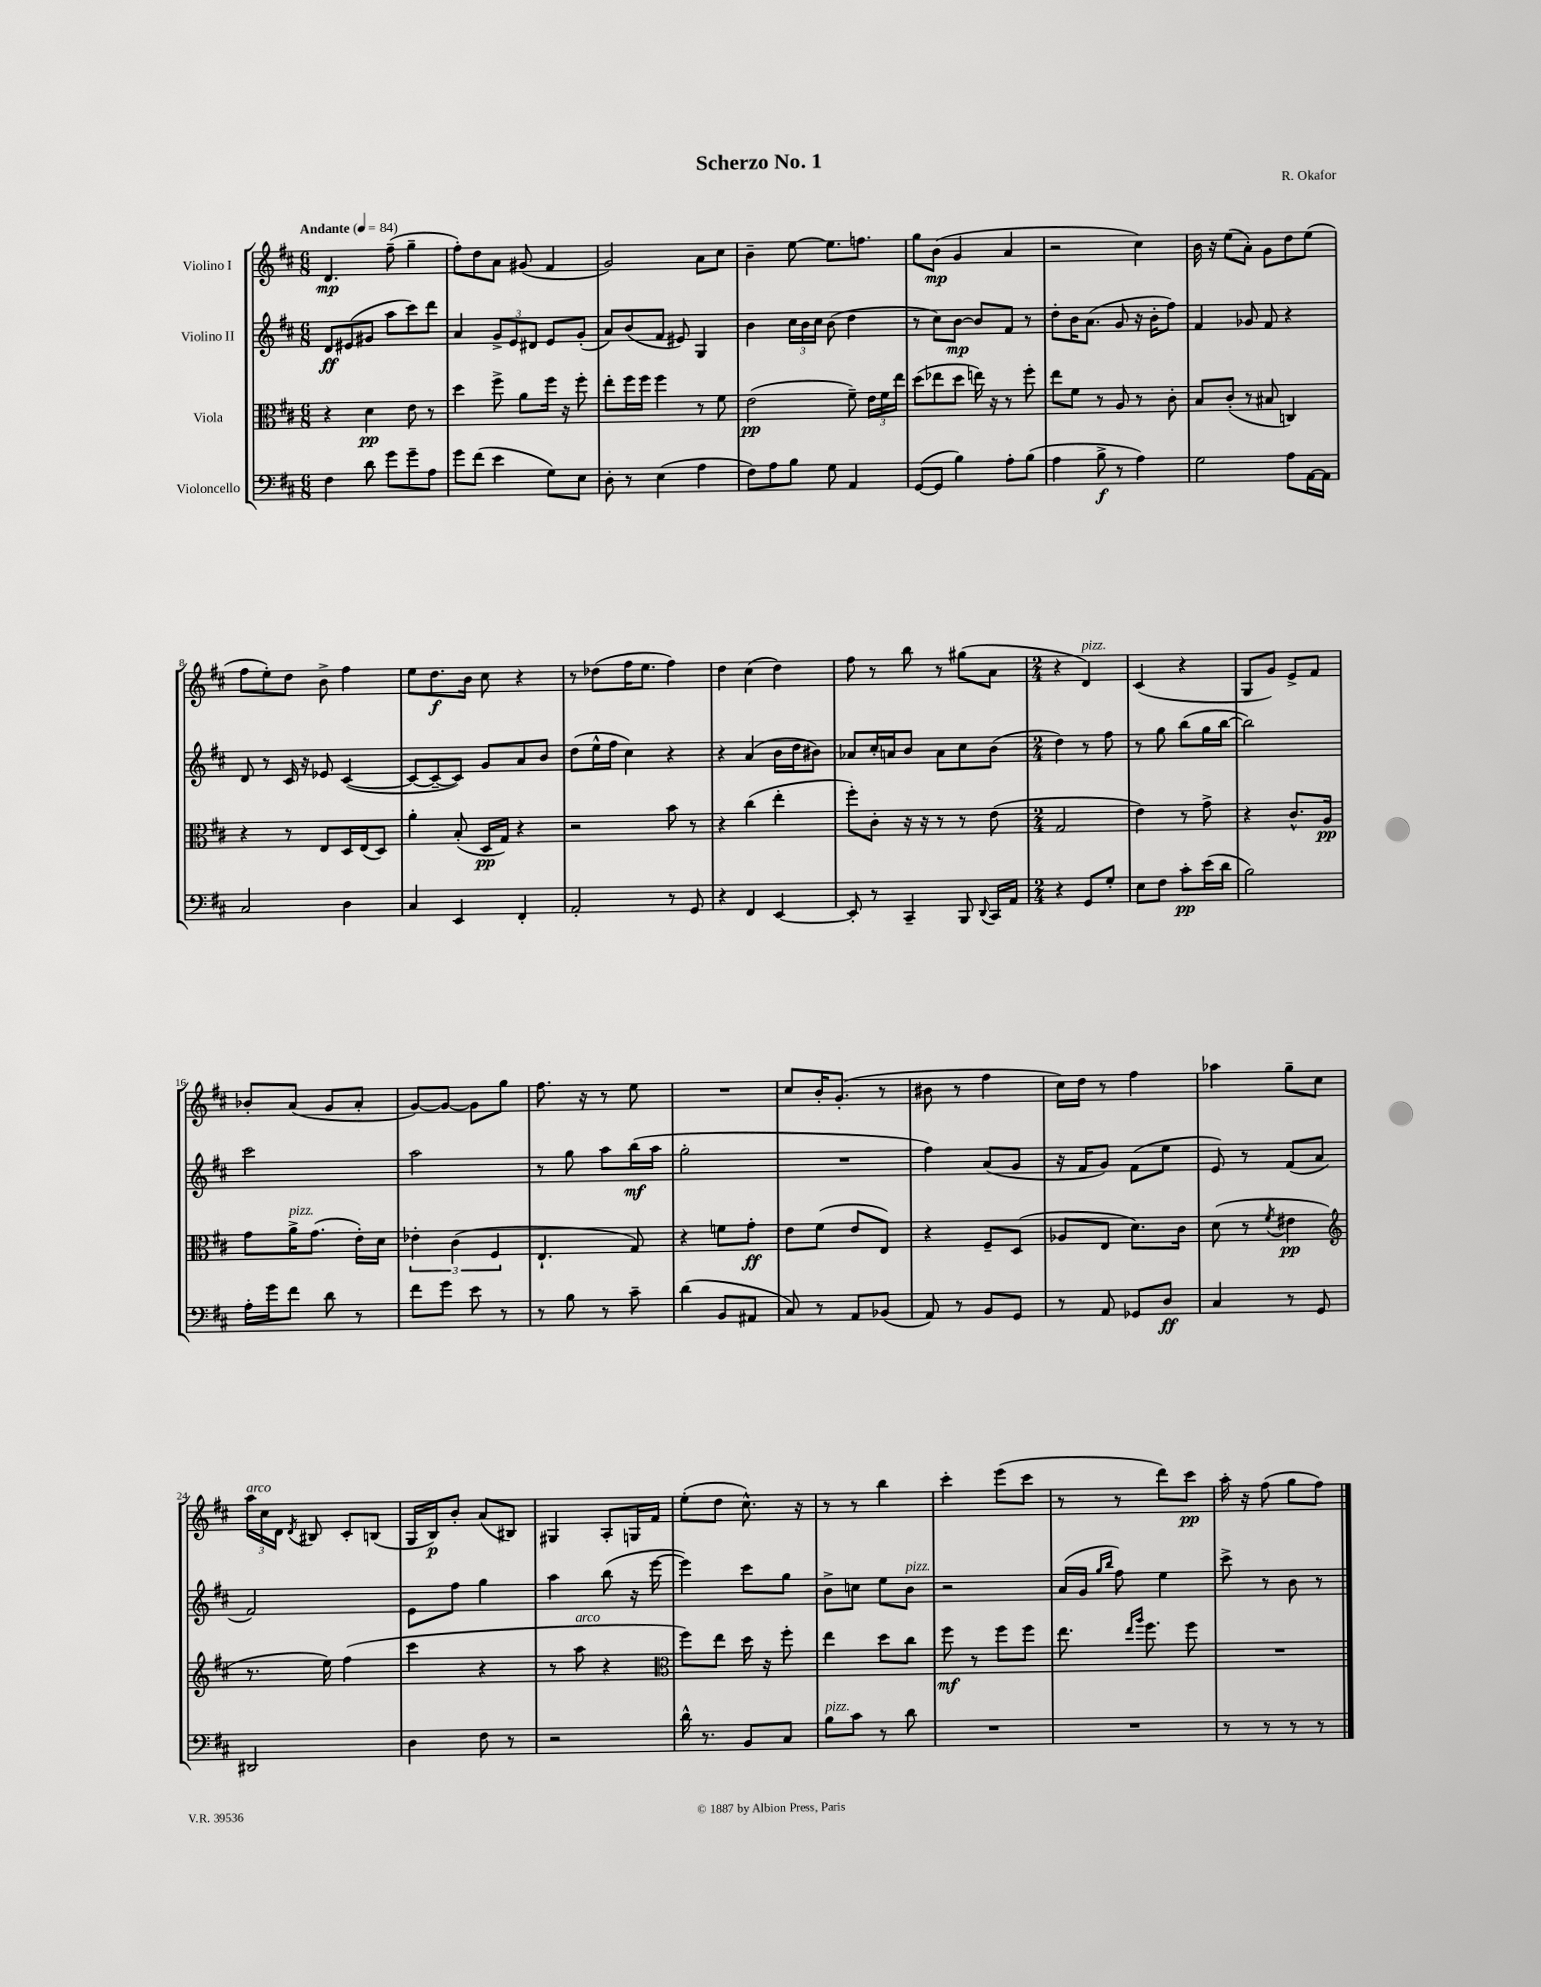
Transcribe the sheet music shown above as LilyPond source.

\header { title = "Scherzo No. 1" composer = "R. Okafor" }
<<
\new StaffGroup <<
\new Staff = "s0" \with { instrumentName = "Violino I" } {
    \clef treble \key d \major \numericTimeSignature \time 6/8 \tempo "Andante" 4 = 84
    \autoBeamOff d'4.\mp fis''8--( g''4-- |
    fis''8[-.) d''8 a'8] gis'8( fis'4 |
    g'2) a'8[ cis''8] |
    b'4-- e''8~ e''8.[ f''8.] |
    g''8[ b'8]\mp( g'4 a'4 |
    r2 cis''4) |
    b'16 r16 e''8[( a'8]-.) g'8[ d''8 e''8]( |
    fis''8[ e''8-.) d''8] b'8-> fis''4 |
    e''8[ d''8.\f b'16] cis''8 r4 |
    r8 des''8[( fis''16 e''8.] fis''4) |
    d''4 cis''4( d''4) |
    fis''8 r8 b''8 r8 gis''8[( a'8] |
    \numericTimeSignature \time 2/4 r4 d'4^\markup { \italic "pizz." }) |
    cis'4( r4 |
    g8[ g'8]) e'8[-> fis'8] |
    bes'8[-. a'8]( g'8[ a'8]-. |
    g'8[~) g'8]~ g'8[ g''8] |
    fis''8. r16 r8 e''8 |
    R2 |
    cis''8[ b'16-. g'8.]-.( r8 |
    bis'8 r8 fis''4 |
    cis''16[) d''16] r8 fis''4 |
    aes''4 g''8[-- cis''8] |
    \tuplet 3/2 { a''16[^\markup { \italic "arco" } cis''16 d'16] } \acciaccatura { d'8 } bis8 cis'8[-. b8]( |
    g16[ b16\p) b'8]-. a'8[( bis8]) |
    gis4 a8[-. g16 fis'16] |
    e''8[-.( d''8] cis''8.-^) r16 |
    r8 r8 b''4 |
    cis'''4-. e'''8[( cis'''8] |
    r8 r8 d'''8[) cis'''8]\pp |
    a''16-. r16 fis''8( g''8[ fis''8]) \bar "|." |
}
\new Staff = "s1" \with { instrumentName = "Violino II" } {
    \clef treble \key d \major \numericTimeSignature \time 6/8
    \autoBeamOff d'8[\ff eis'8( gis'8] a''8[ cis'''8) d'''8] |
    a'4 \tuplet 3/2 { g'8[-> e'8 dis'8] } e'8[ g'8]-.( |
    a'8[) b'8( fis'8] eis'8) g4 |
    b'4 \tuplet 3/2 { cis''16[ b'16 cis''16] } b'8( d''4 |
    r8 cis''8[) b'8]~\mp b'8[ fis'8] r8 |
    d''8[-. b'16 a'8.]( g'8 r16 b'16[-. fis''8]) |
    fis'4 ges'8 fis'8 r4 |
    d'8 r8 cis'16 r16 ees'8 cis'4~( |
    cis'8[~ cis'8~-- cis'8]) g'8[ a'8 b'8] |
    d''8[( e''16-^ fis''16] cis''4) r4 |
    r4 a'4( b'16[ d''16 bis'8]) |
    aes'8[ cis''16-. a'16 b'8] a'8[ cis''8 b'8]( |
    \numericTimeSignature \time 2/4 d''4) r8 fis''8 |
    r8 g''8 b''8[( g''16 b''16]~ |
    b''2) |
    cis'''2 |
    a''2 |
    r8 g''8 a''8[ b''16\mf( a''16] |
    g''2-. |
    R2 |
    fis''4) a'8[( g'8] |
    r16 fis'16[ g'8]) fis'8[( e''8] |
    e'8) r8 fis'8[( a'8] |
    fis'2) |
    e'8[ fis''8] g''4 |
    a''4 b''8( r16 e'''16~ |
    e'''4) cis'''8[ g''8] |
    b'8[-> c''8] e''8[ b'8]^\markup { \italic "pizz." } |
    r2 |
    a'16[( g'16] \grace { g''16[ b''16] } fis''8) e''4 |
    cis'''8-> r8 b'8 r8 \bar "|." |
}
\new Staff = "s2" \with { instrumentName = "Viola" } {
    \clef alto \key d \major \numericTimeSignature \time 6/8
    \autoBeamOff r4 d'4\pp e'8 r8 |
    d''4 fis''8-> a'8[ fis''16] r16 fis''8-. |
    e''8[-. fis''16 fis''16] fis''4 r8 fis'8 |
    e'2\pp( fis'8--) \tuplet 3/2 { e'16[ fis'16 e''16] } |
    d''8[( ees''8 d''8] e''16) r16 r8 fis''8-. |
    e''8[ fis'8] r8 a8 r8 cis'8-. |
    b8[ cis'8]-.( r8 bis8 c4) |
    r4 r8 e8[ d16 e16( d8]) |
    a'4-. b8-.( d16[\pp g16]) r4 |
    r2 b'8 r8 |
    r4 cis''4( e''4-. |
    fis''8[-.) cis'8]-. r16 r16 r8 r8 e'8( |
    \numericTimeSignature \time 2/4 g2 |
    e'4) r8 g'8-> |
    r4 cis'8.[-^ a16]\pp |
    g'8[ a'16->^\markup { \italic "pizz." } g'8.]( e'16[-.) d'16] |
    \tuplet 3/2 { ees'4-. cis'4( fis4 } |
    e4.-! g8) |
    r4 f'8[ g'8]-.\ff |
    e'8[ fis'8]( e'8[ e8]) |
    r4 fis8[-- d8]( |
    aes8[ e8] d'8.[) cis'16] |
    d'8( r8 \acciaccatura { fis'8 } eis'4\pp |
    \clef treble r8. e''16) fis''4( |
    cis'''4 r4 |
    r8 a''8^\markup { \italic "arco" } r4 |
    \clef alto fis''8[) e''8] d''16 r16 fis''8-. |
    e''4 d''8[ cis''8] |
    fis''8\mf r8 fis''8[ fis''8] |
    e''8. \grace { e''16[ a''16] } fis''8. fis''8 |
    R2 \bar "|." |
}
\new Staff = "s3" \with { instrumentName = "Violoncello" } {
    \clef bass \key d \major \numericTimeSignature \time 6/8
    \autoBeamOff fis4 d'8 g'8[ g'8-- a8] |
    g'8[ fis'8]( e'4 g8[) e8] |
    d8-. r8 e4( a4 |
    fis8[) a8 b8] g8 a,4 |
    g,8[~( g,8] b4) a8[-. b8]( |
    a4 b8->\f r8 a4) |
    g2 a8[ a,16~ a,16] |
    cis2 d4 |
    cis4 e,4 fis,4-. |
    a,2-. r8 g,8 |
    r4 fis,4 e,4~ |
    e,8-. r8 cis,4-- b,,8 \appoggiatura { d,8 } cis,16[ a,16] |
    \numericTimeSignature \time 2/4 r4 g,8[ g8]-. |
    e8[ fis8] cis'8[-.\pp e'16( d'16] |
    b2) |
    a16[-. g'16 fis'8] d'8 r8 |
    fis'8[ g'8] e'8 r8 |
    r8 b8 r8 cis'8-- |
    d'4( b,8[ ais,8] |
    cis8) r8 a,8[ bes,8]( |
    a,8) r8 b,8[ g,8] |
    r8 a,8 ges,8[ d8]\ff |
    cis4 r8 g,8 |
    dis,2 |
    d4 fis8 r8 |
    r2 |
    d'16-^ r8. b,8[ cis8] |
    b8[^\markup { \italic "pizz." } cis'8] r8 d'8 |
    R2 |
    R2 |
    r8 r8 r8 r8 \bar "|." |
}
>>
>>
